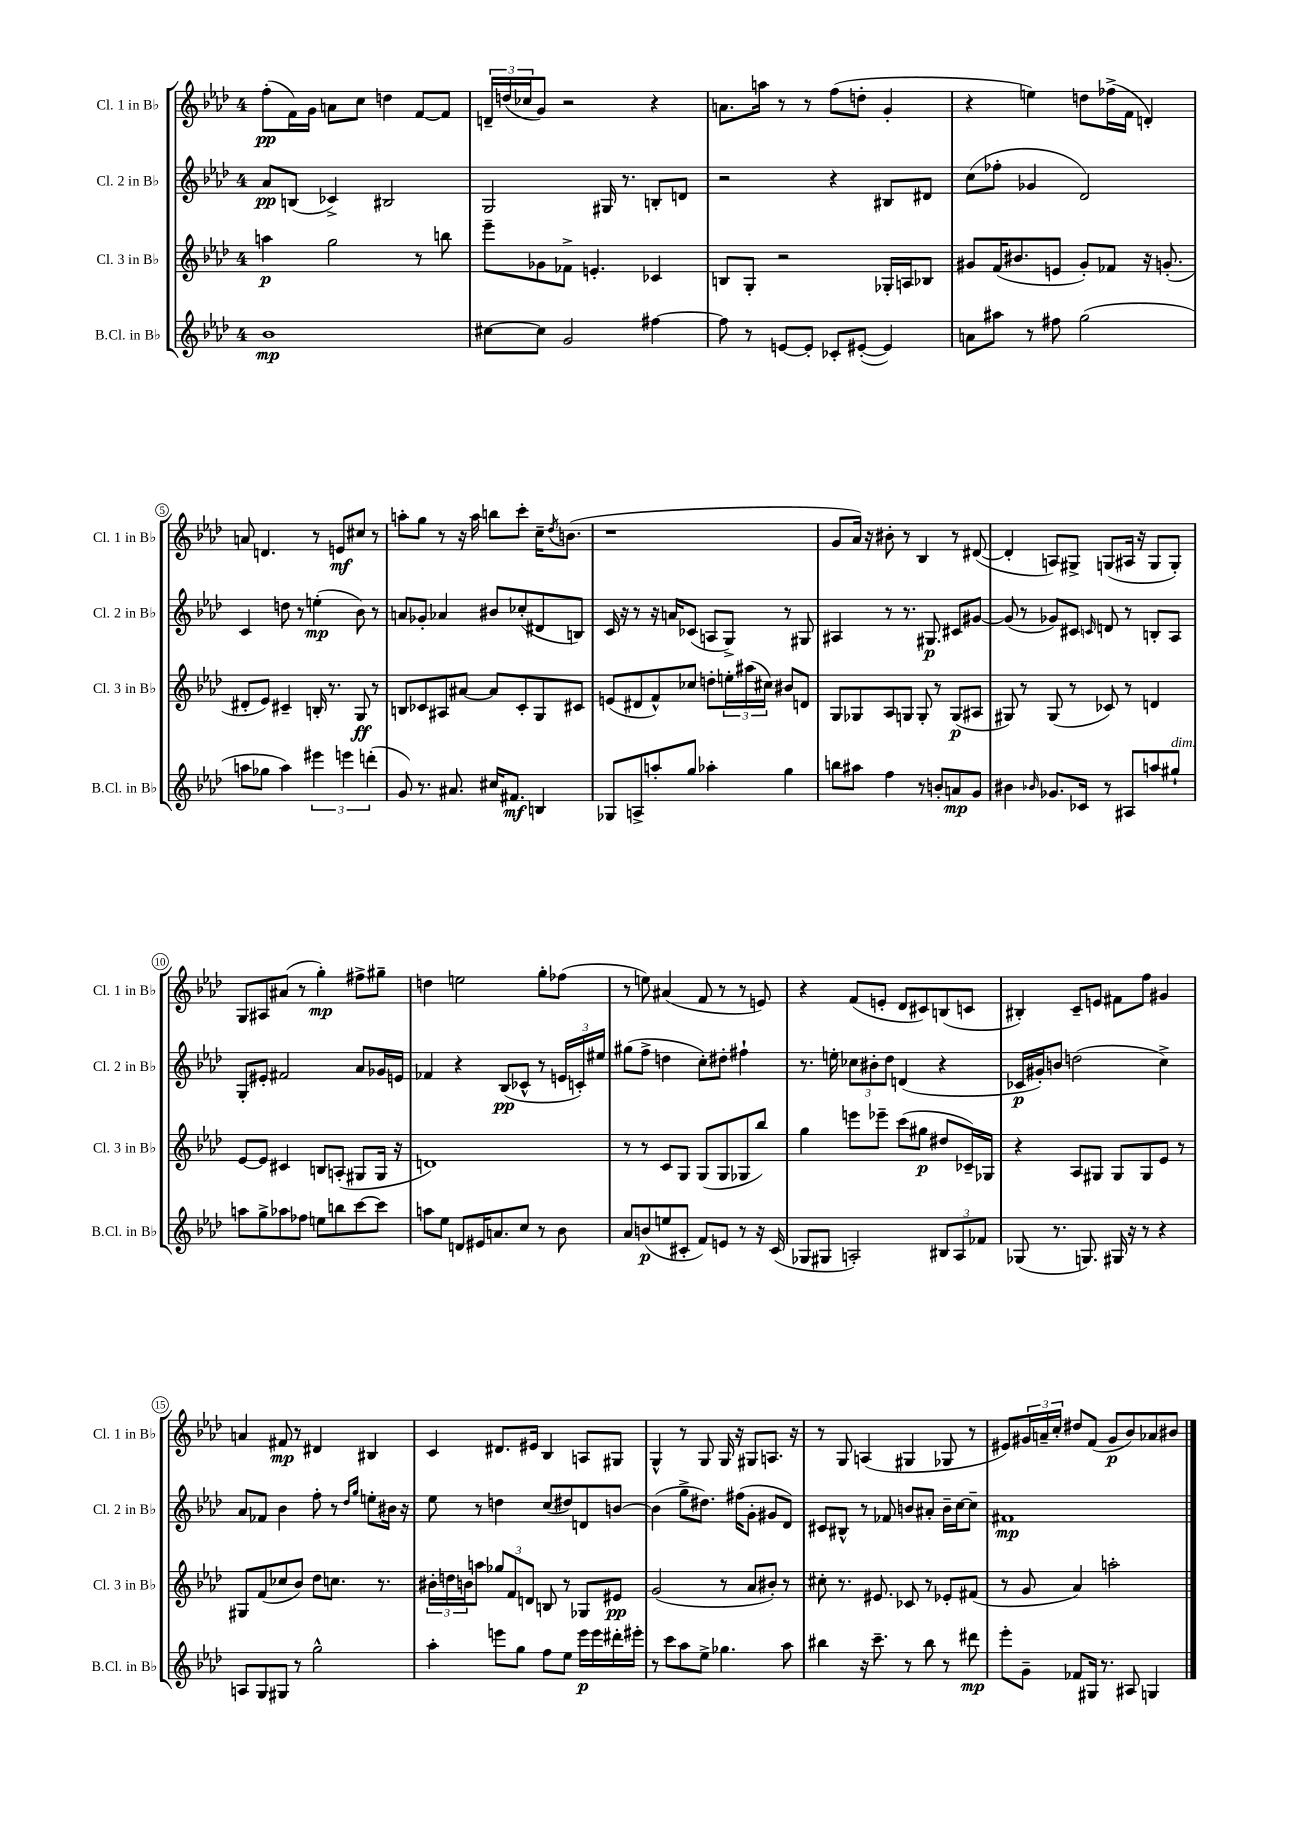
<<
\new StaffGroup <<
\new Staff = "s0" \with { instrumentName = "Cl. 1 in Bb" shortInstrumentName = "Cl. 1 in Bb" } {
    \clef treble \key aes \major \once \override Staff.TimeSignature.style = #'single-digit \time 4/4
    f''8-.\pp( f'16) g'16 a'8 c''8 d''4 f'8~ f'8 |
    \tuplet 3/2 { d'16-- d''16( ces''16 } g'8) r2 r4 |
    a'8. a''16 r8 r8 f''8( d''8-. g'4-. |
    r4 e''4) d''8 fes''16->( f'16 d'4-.) |
    a'8 d'4. r8 e'8\mf cis''8 r8 |
    a''8-. g''8 r8 r16 a''16 b''8 c'''8-. c''16-- \acciaccatura { des''8 } b'8.( |
    r1 |
    g'8 aes'16) r16 bis'8-. r8 bes4 r8 dis'8~( |
    dis'4-. a8) gis8-> g8( ais16 r16 g8 g8-.) |
    g8 ais8 ais'8( r8 g''4-.\mp) fis''8-> gis''8-- |
    d''4 e''2 g''8-. fes''8( |
    r8 e''8) ais'4( f'8 r8 r8 e'8) |
    r4 f'8( e'8-. des'8 cis'8) b8( c'8 |
    bis4-.) c'8-- e'8 fis'8 f''8 gis'4 |
    a'4 fis'8\mp r8 dis'4 bis4 |
    c'4 dis'8. eis'16 bes4 a8 gis8 |
    g4-^ r8 g8 g16 r16 gis8 a8. r16 |
    r8 g8 a4( gis4 ges8 r8 |
    eis'8) \tuplet 3/2 { gis'16 a'16-- c''16-. } dis''8 f'8( gis'8\p bes'8) aes'8 bis'8 \bar "|." |
}
\new Staff = "s1" \with { instrumentName = "Cl. 2 in Bb" shortInstrumentName = "Cl. 2 in Bb" } {
    \clef treble \key aes \major \once \override Staff.TimeSignature.style = #'single-digit \time 4/4
    aes'8\pp b8( ces'4->) bis2 |
    g2 gis16 r8. b8-. d'8 |
    r2 r4 bis8 dis'8 |
    c''8( fes''8-. ges'4 des'2) |
    c'4 d''8 r8 e''4-.\mp( bes'8) r8 |
    a'8 ges'8-. aes'4 bis'8 ces''8-.( dis'8 b8) |
    c'16 r16 r8 r16 a'16 ces'8( a8 g8->) r8 gis8 |
    ais4 r8 r8. gis8.\p cis'8 gis'8~ |
    gis'8( r8 ges'8) cis'8 \grace { c'16 } d'8 r8 b8-. aes8 |
    g8-. eis'8-. fis'2 aes'8 ges'16 e'16 |
    fes'4 r4 bes8\pp( ces'8-^ r8 \tuplet 3/2 { e'16 c'16-.) eis''16 } |
    gis''8( f''8-> d''4 c''8-.) dis''8-. fis''4-! |
    r8. e''16-. \tuplet 3/2 { ces''8 bis'8-. des''8 } d'4( r4 |
    ces'16\p gis'16-.) b'8 d''2( c''4->) |
    aes'8 fes'8 bes'4 f''8-. r8 \grace { des''16 g''16 } e''8-. bis'16 r16 |
    ees''8 r8 d''4 c''8( dis''8) d'8 b'8~ |
    b'4( g''8-> dis''8.) fis''16( g'8-. gis'8 des'8) |
    cis'8 bis8-^ r8 fes'8 b'8 ais'8-. b'16-- c''16~ c''8-- |
    fis'1\mp \bar "|." |
}
\new Staff = "s2" \with { instrumentName = "Cl. 3 in Bb" shortInstrumentName = "Cl. 3 in Bb" } {
    \clef treble \key aes \major \once \override Staff.TimeSignature.style = #'single-digit \time 4/4
    a''4\p g''2 r8 b''8 |
    ees'''8-- ges'8 fes'8-> e'4.-. ces'4 |
    b8 g8-. r2 ges16-. a16 bes8 |
    gis'8 f'16( bis'8. e'8 gis'8-.) fes'8 r16 g'8.-.( |
    dis'8-. ees'8) cis'4-- b16-. r8. g8\ff r8 |
    b8 ces'8 ais8 ais'8~ ais'8 ces'8-. g8 cis'8 |
    e'8( dis'8 f'8-^) ces''8 d''8-. \tuplet 3/2 { e''16-. ais''16( cis''16) } bis'8 d'8 |
    g8 ges8 aes8 g8 g8-. r8 g8\p( ais8 |
    gis8) r8 gis8( r8 ces'8) r8 d'4 |
    ees'8~ ees'8 cis'4 b8 a8-.( gis8 gis16 r16 |
    d'1) |
    r8 r8 c'8 g8 g8( g8 ges8 bes''8) |
    g''4 e'''8 ees'''8-- c'''8( gis''8\p dis''8 ces'16--) ges16 |
    r4 aes8 gis8 gis8 gis8 ees'8 r8 |
    gis8 f'8( ces''8 bes'8) des''8 c''8. r8. |
    \tuplet 3/2 { bis'16-. d''16 b'16 } a''8 \tuplet 3/2 { ges''8 f'8 d'8 } b8 r8 ges8 eis'8\pp |
    g'2( r8 aes'8 bis'8-.) r8 |
    cis''8-. r8. eis'8. ces'8 r8 ees'8-. fis'8( |
    r8 g'8 aes'4) a''2-. \bar "|." |
}
\new Staff = "s3" \with { instrumentName = "B.Cl. in Bb" shortInstrumentName = "B.Cl. in Bb" } {
    \clef treble \key aes \major \once \override Staff.TimeSignature.style = #'single-digit \time 4/4
    bes'1\mp |
    cis''8~ cis''8 g'2 fis''4~ |
    fis''8 r8 e'8~ e'8-. ces'8-. eis'8~-.( eis'4) |
    a'8 ais''8 r8 fis''8 g''2( |
    a''8 ges''8 a''4) \tuplet 3/2 { eis'''4 e'''4 d'''4-.( } |
    g'8) r8. ais'8. cis''16 fis'8.\mf b4 |
    ges8 a8-> a''8-. g''8 aes''4-. g''4 |
    b''8 ais''8 f''4 r8 b'8-. a'8\mp g'8 |
    bis'4 \grace { bes'16 } ges'8. ces'16 r8 ais8 a''8 gis''8-!^\markup { \italic "dim." } |
    a''8 g''8-> aes''8 fes''8 e''8 b''8 c'''8~ c'''8 |
    a''8 ees''8 d'8 eis'16 a'8. c''8 r8 bes'8 |
    aes'8 b'8\p( e''8 cis'8-. f'8) e'8 r8 r16 cis'16( |
    ges8 gis8 a2-.) \tuplet 3/2 { bis8 a8 fes'8 } |
    ges8( r8. g8.) gis16 r16 r8 r4 |
    a8 g8 gis8 r8 g''2-^ |
    aes''4-. e'''8 g''8 f''8 ees''8 e'''16\p e'''16 dis'''16-. eis'''16-. |
    r8 c'''8 aes''8 ees''8-> ges''4. aes''8 |
    bis''4 r16 c'''8.-- r8 bis''8 r8 dis'''8\mp |
    ees'''8-. g'8-- fes'8 gis16 r8. ais8 g4 \bar "|." |
}
>>
>>
\layout { \context { \Score \override BarNumber.stencil = #(make-stencil-circler 0.1 0.3 ly:text-interface::print) } }
